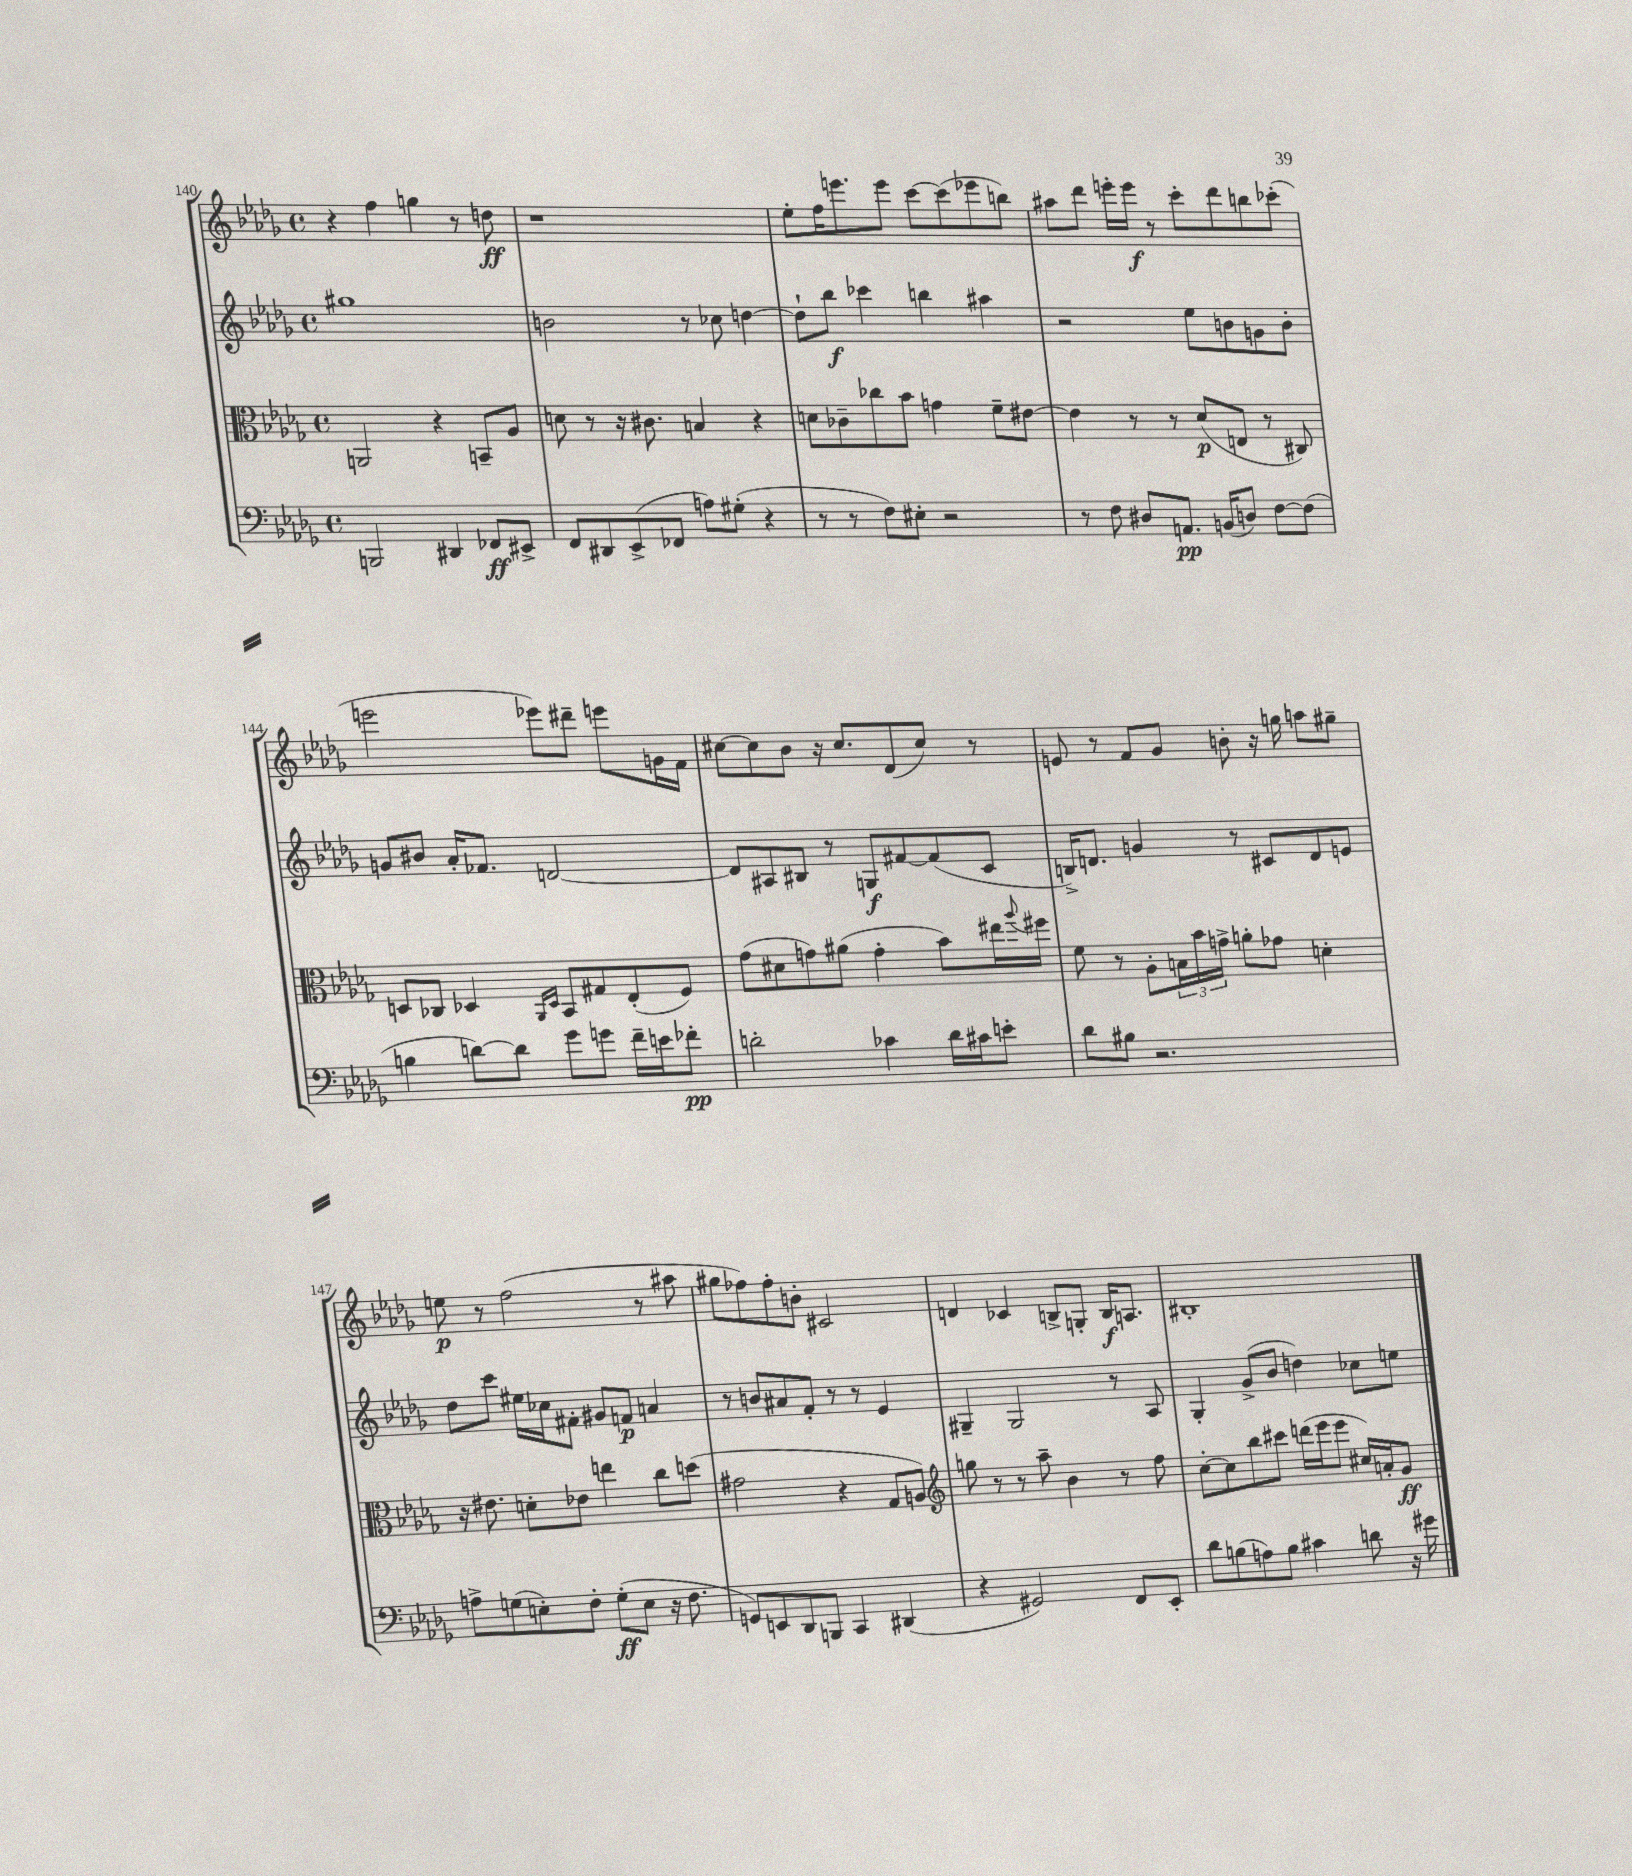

**kern	**kern	**kern	**kern
*staff4	*staff3	*staff2	*staff1
*clefF4	*clefC3	*clefG2	*clefG2
*k[b-e-a-d-g-]	*k[b-e-a-d-g-]	*k[b-e-a-d-g-]	*k[b-e-a-d-g-]
*M4/4	*M4/4	*M4/4	*M4/4
*met(c)	*met(c)	*met(c)	*met(c)
2BBB	2AA	1gg#	4r
.	.	.	4ff
4DD#	4r	.	4gg
8FF-	8BB~	.	8r
8EE#^	8A-	.	8dd
=	=	=	=
8FF	8d	2b	1r
8DD#	8r	.	.
(8EE-^	16r	.	.
.	8.c#	.	.
8FF-	.	.	.
8A)	4B	8r	.
(8G#'	.	8cc-	.
4r	4r	[4dd	.
=	=	=	=
8r	8d	8dd`]	8ee-'
8r	8c-~	8bb-	16ff
.	.	.	8.eee
8F)	8cc-	4ccc-	.
8E#'	8b-	.	8eee
2r	4g	4bb	[8ccc
.	.	.	(8ccc]
.	8f~	4aa#	8eee-
.	[8e#	.	8bb)
=	=	=	=
8r	4e#]	2r	8aa#
8F	.	.	8ddd-
8D#	8r	.	16eee'
.	.	.	16eee
8.AA	8r	.	8r
.	(8d-	8ee-	8ccc'
(16BB	.	.	.
8D)	8E	8b	8ddd-
[8F	8r	8g	8bb
(8F]	8C#)	8b'	(8ccc-'
=	=	=	=
4B	8D	8g	2eee
.	8C-	8b#	.
[8d)	4D-	16a-'	.
.	.	8.f-	.
8d]	.	.	.
.	16qqAA-	.	.
.	16qqD-	.	.
8g-	8BB-	[2d	8eee-)
8g	8G#	.	8ddd#~
16f~	(8E-'	.	8eee
16e	.	.	.
8f-'	8F)	.	16g
.	.	.	16f
=	=	=	=
2d'	(8g-	8d]	[8cc#
.	8d#	8A#	8cc#]
.	8g)	8B#	8b-
.	(8a#	8r	16r
.	.	.	8.cc#
4c-	4g'	8G	.
.	.	[8f#	(8d-
16d	8b-)	(8f#]	8cc#)
16c#	.	.	.
8e'	16ee#	8c	8r
.	8qqaa-	.	.
.	16ff#	.	.
=	=	=	=
8d-	8f	16B^)	8e
.	.	8.d	.
8B#	8r	.	8r
2.r	8A-'	4g	8f
.	24B	.	8g-
.	24b-	.	.
.	24g^	.	.
.	8a'	8r	8b'
.	8g-	8c#	16r
.	.	.	16gg
.	4d'	8d	8aa
.	.	8e	8gg#~
=	=	=	=
8A^	16r	8dd-	8ee
.	8.e#	.	.
(8G	.	8ccc	8r
8E')	8d'	16ee#	(2ff
.	.	16cc-	.
8F'	8e-	8f#'	.
(8G'	4ee	8g#	.
8E	.	8f	.
16r	8cc	4a	8r
8.F	.	.	.
.	(8dd	.	8aa#
=	=	=	=
8GG)	2g#	8r	8gg#
8EE	.	8b	8ff-)
8DD-	.	8a#	8ff-'
8BBB	.	8f'	8b'
4CC	4r	8r	2c#
.	.	8r	.
(4DD#	8G-	4e-	.
.	8A)	.	.
=	=	=	=
*	*clefG2	*	*
4r	8gg	4G#~	4d
.	8r	.	.
2GG#)	8r	2G#	4c-
.	8aa-~	.	.
.	4b-	.	8B^
.	.	.	8G'
8FF	8r	8r	16B
.	.	.	8.A
8EE-'	8ff	8A-	.
=	=	=	=
8d-	[8cc'	4G-'	1B#'
(8B	8cc]	.	.
8A)	8bb-	(8g-^	.
8B	8ccc#	8b-	.
4c#	(16ddd	4dd)	.
.	16eee-	.	.
.	8eee-	.	.
8d	16cc#)	8cc-	.
.	16a'	.	.
16r	8g-	8ee	.
16g#	.	.	.
==	==	==	==
*-	*-	*-	*-
